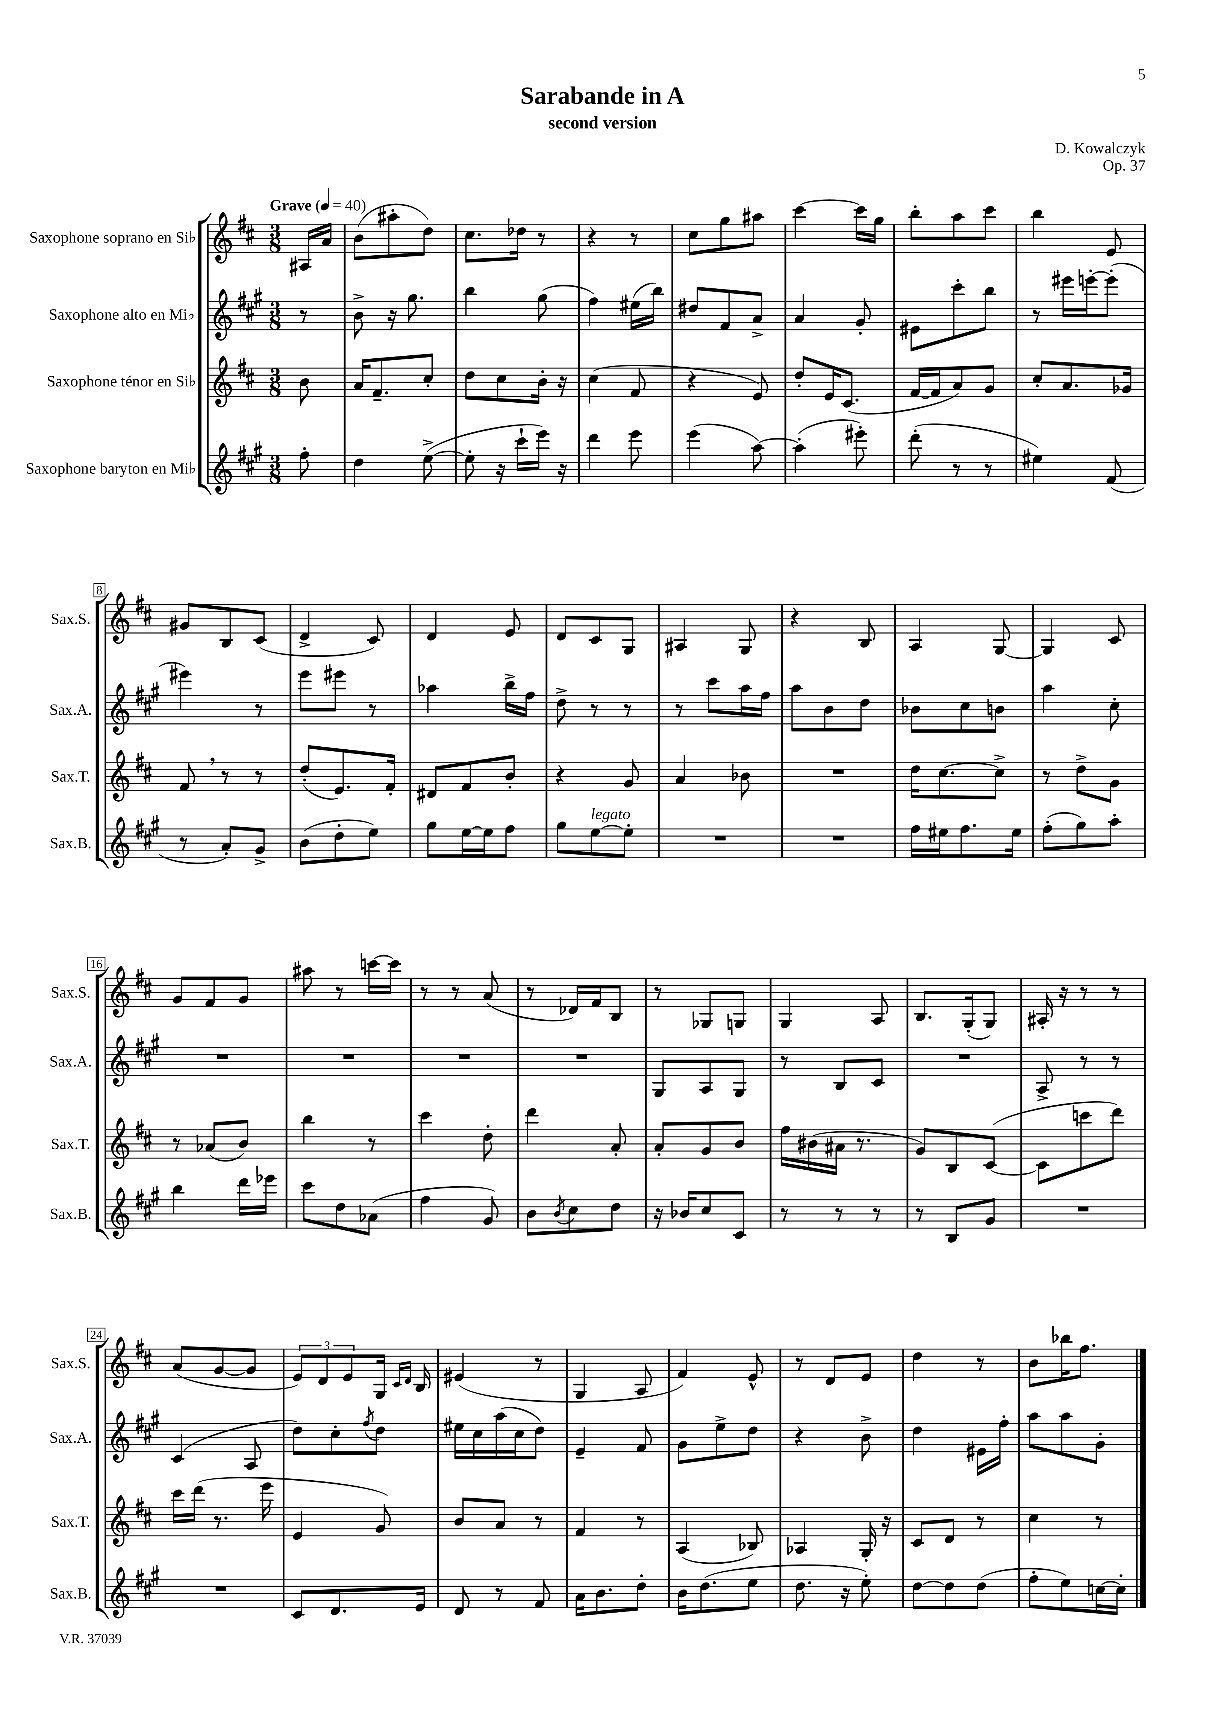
\header { title = "Sarabande in A" composer = "D. Kowalczyk" subtitle = "second version" opus = "Op. 37" }
<<
\new StaffGroup <<
\new Staff = "s0" \with { instrumentName = "Saxophone soprano en Sib" shortInstrumentName = "Sax.S." } {
    \clef treble \key d \major \numericTimeSignature \time 3/8 \partial 8 \tempo "Grave" 4 = 40
    ais16 a'16 |
    b'8( ais''8-. d''8) |
    cis''8. des''16 r8 |
    r4 r8 |
    cis''8 g''8 ais''8 |
    cis'''4~ cis'''16 g''16 |
    b''8-. a''8 cis'''8 |
    b''4 e'8 |
    gis'8 b8 cis'8( |
    d'4-> cis'8) |
    d'4 e'8 |
    d'8 cis'8 g8 |
    ais4 g8 |
    r4 b8 |
    a4 g8~ |
    g4 cis'8 |
    g'8 fis'8 g'8 |
    ais''8 r8 c'''16~ c'''16 |
    r8 r8 a'8( |
    r8 des'16) fis'16 b8 |
    r8 ges8 g8 |
    g4 a8 |
    b8. g16-.( g8) |
    ais16-. r16 r8 r8 |
    a'8( g'8~ g'8 |
    \tuplet 3/2 { e'8) d'8 e'8 } g16 \grace { cis'16 d'16 } b16 |
    eis'4( r8 |
    g4 a8 |
    fis'4) e'8-^ |
    r8 d'8 e'8 |
    d''4 r8 |
    b'8 bes''16 fis''8. \bar "|." |
}
\new Staff = "s1" \with { instrumentName = "Saxophone alto en Mib" shortInstrumentName = "Sax.A." } {
    \clef treble \key a \major \numericTimeSignature \time 3/8 \partial 8
    r8 |
    b'8-> r16 gis''8. |
    b''4 gis''8( |
    fis''4) eis''16( b''16) |
    dis''8 fis'8 a'8-> |
    a'4 gis'8-. |
    eis'8 cis'''8-. b''8 |
    r8 eis'''16 e'''16~-. e'''8-.( |
    eis'''4) r8 |
    e'''8 eis'''8 r8 |
    aes''4 b''16-> fis''16 |
    d''8-> r8 r8 |
    r8 cis'''8 a''16 fis''16 |
    a''8 b'8 d''8 |
    bes'8 cis''8 b'8 |
    a''4 cis''8-. |
    R4. |
    R4. |
    R4. |
    R4. |
    gis8 a8 gis8 |
    r8 b8 cis'8 |
    R4. |
    a8-> r8 r8 |
    cis'4( a8 |
    d''8) cis''8-. \acciaccatura { fis''8 } d''8 |
    eis''16 cis''16 a''16( cis''16 d''8) |
    e'4-- fis'8 |
    gis'8 e''8-> d''8 |
    r4 b'8-> |
    d''4 eis'16 fis''16-. |
    a''8 a''8 gis'8-. \bar "|." |
}
\new Staff = "s2" \with { instrumentName = "Saxophone ténor en Sib" shortInstrumentName = "Sax.T." } {
    \clef treble \key d \major \numericTimeSignature \time 3/8 \partial 8
    b'8 |
    a'16 fis'8.-- cis''8-. |
    d''8 cis''8 b'16-. r16 |
    cis''4( fis'8 |
    r4 e'8) |
    d''8-. e'16 cis'8.( |
    fis'16~ fis'16 a'8) g'8 |
    cis''8-. a'8. ges'16 |
    fis'8 \breathe r8 r8 |
    d''8-.( e'8.) fis'16-. |
    dis'8 fis'8 b'8-. |
    r4 g'8 |
    a'4 bes'8 |
    R4. |
    d''16 cis''8.~ cis''8-> |
    r8 d''8-> g'8 |
    r8 aes'8( b'8) |
    b''4 r8 |
    cis'''4 d''8-. |
    d'''4 a'8-. |
    a'8-. g'8 b'8 |
    fis''16 bis'16( ais'16 r8. |
    g'8) b8 cis'8~( |
    cis'8 c'''8 d'''8) |
    cis'''16 d'''16( r8. e'''16 |
    e'4 g'8) |
    b'8 a'8 r8 |
    fis'4 r8 |
    a4( bes8) |
    aes4 g16-. r16 |
    cis'8 d'8 r8 |
    cis''4 r8 \bar "|." |
}
\new Staff = "s3" \with { instrumentName = "Saxophone baryton en Mib" shortInstrumentName = "Sax.B." } {
    \clef treble \key a \major \numericTimeSignature \time 3/8 \partial 8
    fis''8-. |
    d''4 e''8~->( |
    e''8-. r16 cis'''16-! e'''16) r16 |
    d'''4 e'''8 |
    e'''4( a''8~) |
    a''4-.( eis'''8-.) |
    d'''8-.( r8 r8 |
    eis''4) fis'8( |
    r8 a'8-.) gis'8-> |
    b'8( d''8-. e''8) |
    gis''8 e''16~ e''16 fis''8 |
    gis''8 e''8~^\markup { \italic "legato" } e''8-. |
    R4. |
    R4. |
    fis''16 eis''16 fis''8. eis''16 |
    fis''8-.( gis''8) a''8-. |
    b''4 d'''16 ees'''16 |
    cis'''8 d''8 aes'8( |
    fis''4 gis'8) |
    b'8 \acciaccatura { b'8 } cis''8 d''8 |
    r16 bes'16 cis''8 cis'8 |
    r8 r8 r8 |
    r8 b8 gis'8 |
    R4. |
    R4. |
    cis'8 d'8. e'16 |
    d'8 r8 fis'8 |
    a'16 b'8. d''8-. |
    b'16 d''8.( e''8 |
    d''8. r16 e''8-.) |
    d''8~ d''8 d''8( |
    fis''8-. e''8) c''16~ c''16-. \bar "|." |
}
>>
>>
\layout { \context { \Score \override BarNumber.stencil = #(make-stencil-boxer 0.1 0.3 ly:text-interface::print) } }
